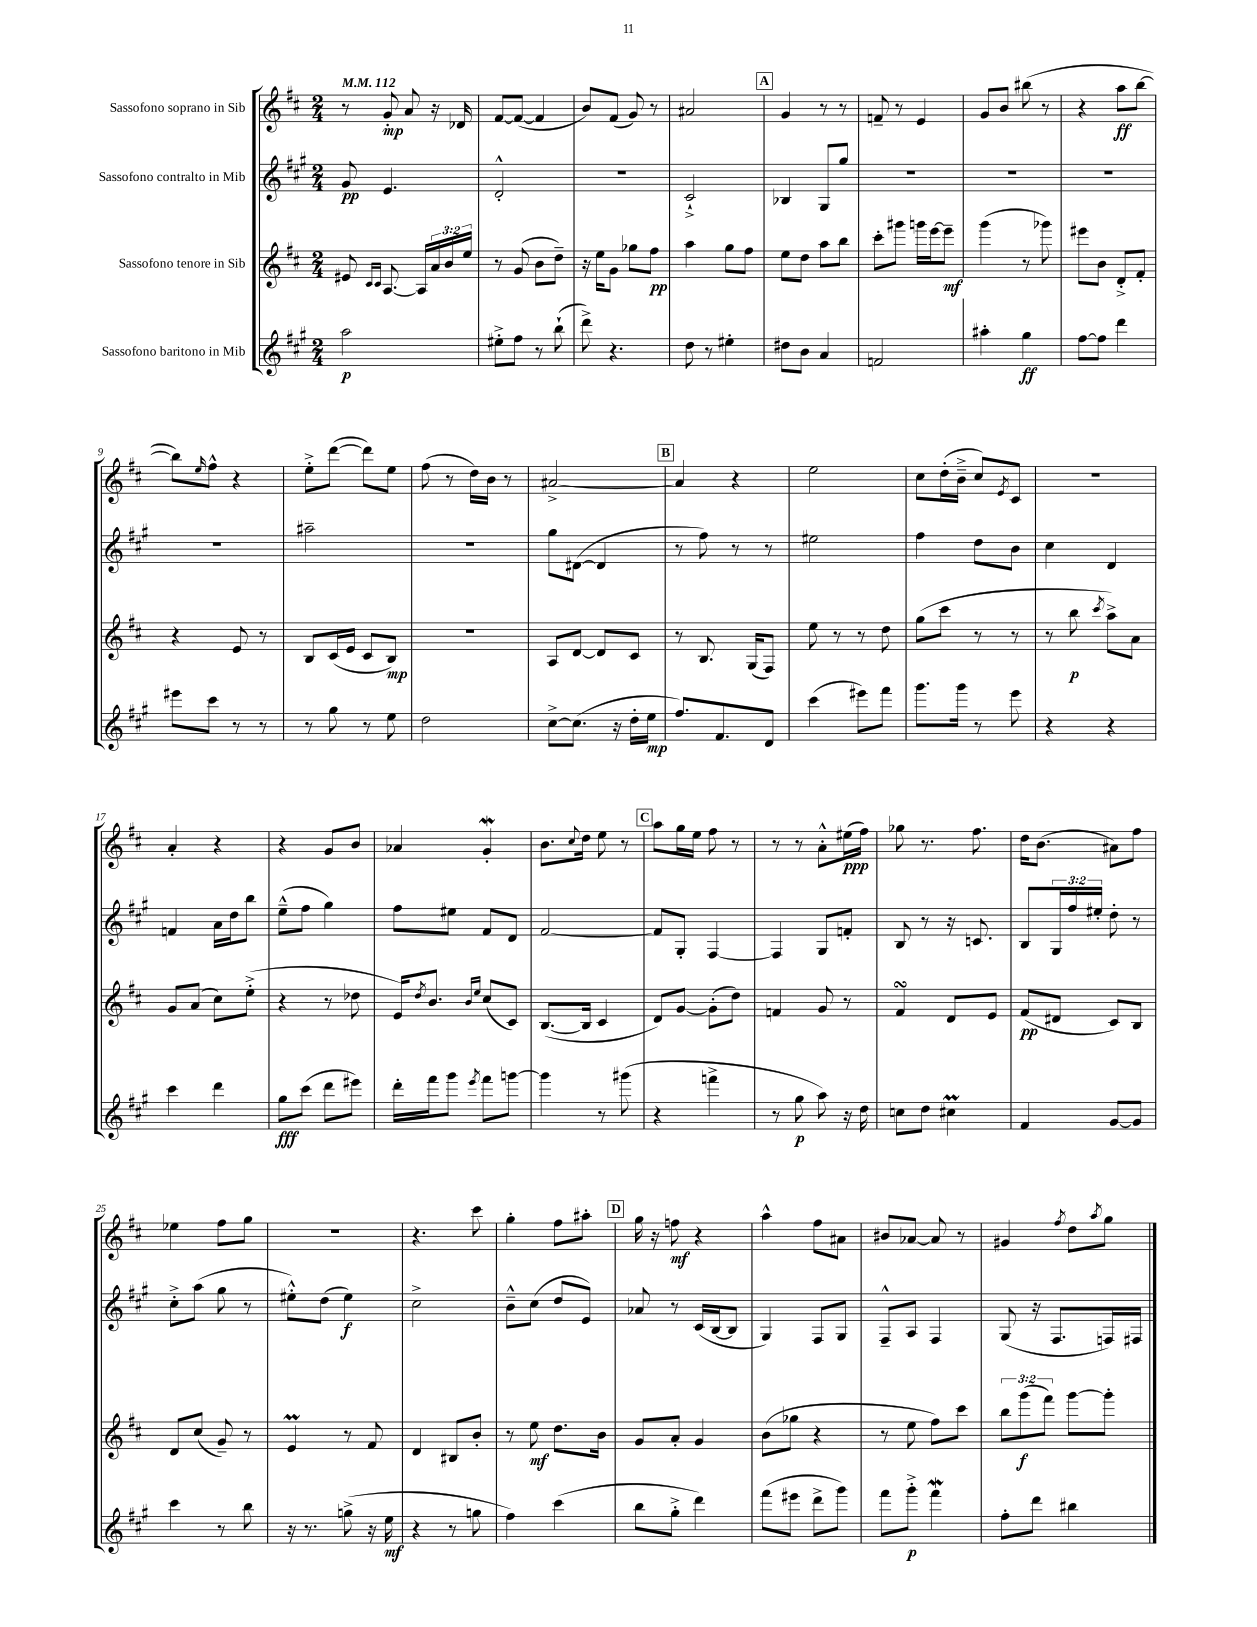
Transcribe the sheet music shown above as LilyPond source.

<<
\new StaffGroup <<
\new Staff = "s0" \with { instrumentName = "Sassofono soprano in Sib" } {
    \clef treble \key d \major \numericTimeSignature \time 2/4 \tempo 4 = 112
    r8 g'8-.\mp a'8 r16 des'16 |
    fis'8~ fis'8~( fis'4 |
    b'8) fis'8( g'8) r8 |
    ais'2 |
    \mark \markup { \box "A" } g'4 r8 r8 |
    f'8-- r8 e'4 |
    g'8 b'8 bis''8( r8 |
    r4 a''8\ff b''8~ |
    b''8) \grace { e''16 } fis''8-^ r4 |
    e''8-.-> d'''8~( d'''8) e''8 |
    fis''8( r8 d''16) b'16 r8 |
    ais'2~-> |
    \mark \markup { \box "B" } ais'4 r4 |
    e''2 |
    cis''8 d''16-.( b'16---> cis''8) \acciaccatura { e'8 } cis'8 |
    R2 |
    a'4-. r4 |
    r4 g'8 b'8 |
    aes'4 g'4-.\mordent |
    b'8. \appoggiatura { cis''8 } d''16 e''8 r8 |
    \mark \markup { \box "C" } a''8 g''16 e''16 fis''8 r8 |
    r8 r8 a'8-.-^ eis''16\ppp( fis''16) |
    ges''8 r8. fis''8. |
    d''16 b'8.( ais'8) fis''8 |
    ees''4 fis''8 g''8 |
    R2 |
    r4. cis'''8 |
    g''4-. fis''8 ais''8-. |
    \mark \markup { \box "D" } g''16 r16 f''8\mf r4 |
    a''4-^ fis''8 ais'8 |
    bis'8 aes'8~ aes'8 r8 |
    gis'4 \acciaccatura { fis''8 } d''8 \acciaccatura { a''8 } g''8 \bar "|." |
}
\new Staff = "s1" \with { instrumentName = "Sassofono contralto in Mib" } {
    \clef treble \key a \major \numericTimeSignature \time 2/4 \override Staff.TupletNumber.text = #tuplet-number::calc-fraction-text
    gis'8\pp e'4. |
    d'2-.-^ |
    r2 |
    cis'2-!-> |
    \mark \markup { \box "A" } bes4 gis8 gis''8 |
    R2 |
    R2 |
    R2 |
    R2 |
    ais''2-- |
    R2 |
    gis''8 dis'8~( dis'4 |
    \mark \markup { \box "B" } r8 fis''8) r8 r8 |
    eis''2 |
    fis''4 d''8 b'8 |
    cis''4 d'4 |
    f'4 a'16 d''16 b''8 |
    e''8---^( fis''8 gis''4) |
    fis''8 eis''8 fis'8 d'8 |
    fis'2~ |
    \mark \markup { \box "C" } fis'8 gis8-. fis4~ |
    fis4 gis8 f'8-. |
    b8 r8 r16 c'8. |
    b8 \tuplet 3/2 { gis16 fis''16 eis''16-. } d''8-. r8 |
    cis''8-.-> a''8( gis''8 r8 |
    eis''8-.-^) d''8( eis''4\f) |
    cis''2-> |
    b'8---^ cis''8( d''8 e'8) |
    \mark \markup { \box "D" } aes'8 r8 cis'16( b16~ b8 |
    gis4) fis8 gis8 |
    fis8---^ a8 fis4 |
    gis8( r16 fis8. f16) fis16 \bar "|." |
}
\new Staff = "s2" \with { instrumentName = "Sassofono tenore in Sib" } {
    \clef treble \key d \major \numericTimeSignature \time 2/4 \override Staff.TupletNumber.text = #tuplet-number::calc-fraction-text
    eis'8 \grace { cis'16 cis'16 } a8.~ a16 \tuplet 3/2 { a'16 b'16 e''16 } |
    r8 g'8( b'8 d''8--) |
    r16 e''16 g'8 ges''8 fis''8\pp |
    a''4 g''8 fis''8 |
    \mark \markup { \box "A" } e''8 d''8 a''8 b''8 |
    cis'''8-. gis'''8 g'''16 e'''16~ e'''8--\mf |
    g'''4( r8 ges'''8) |
    eis'''8 b'8 d'8-.-> fis'8-. |
    r4 e'8 r8 |
    b8 cis'16( e'16 cis'8 b8\mp) |
    R2 |
    a8 d'8~ d'8 cis'8 |
    \mark \markup { \box "B" } r8 b8. g16( fis8) |
    e''8 r8 r8 d''8 |
    g''8( cis'''8 r8 r8 |
    r8 b''8\p \acciaccatura { cis'''8 } a''8->) a'8 |
    g'8 a'8( cis''8) e''8-.->( |
    r4 r8 des''8 |
    e'16) \acciaccatura { d''8 } b'8. \grace { b'16 e''16 } cis''8( cis'8) |
    b8.~( b16 cis'4 |
    \mark \markup { \box "C" } d'8) g'8~ g'8-.( d''8) |
    f'4 g'8 r8 |
    fis'4\turn d'8 e'8 |
    fis'8\pp( dis'8 cis'8) b8 |
    d'8 cis''8( g'8--) r8 |
    e'4\prall r8 fis'8 |
    d'4 bis8 b'8-. |
    r8 e''8\mf d''8. b'16 |
    \mark \markup { \box "D" } g'8 a'8-. g'4 |
    b'8( ges''8 r4 |
    r8 e''8 fis''8) cis'''8 |
    \tuplet 3/2 { b''8 g'''8\f( fis'''8) } g'''8~ g'''8-. \bar "|." |
}
\new Staff = "s3" \with { instrumentName = "Sassofono baritono in Mib" } {
    \clef treble \key a \major \numericTimeSignature \time 2/4
    a''2\p |
    eis''8-.-> fis''8 r8 b''8-!( |
    d'''8->) r4. |
    d''8 r8 eis''4-. |
    \mark \markup { \box "A" } dis''8 b'8 a'4 |
    f'2 |
    ais''4-. gis''4\ff |
    fis''8~ fis''8 d'''4 |
    eis'''8 cis'''8 r8 r8 |
    r8 gis''8 r8 e''8 |
    d''2 |
    cis''8~-> cis''8.( r16 d''16-. e''16\mp |
    \mark \markup { \box "B" } fis''8.) fis'8. d'8 |
    cis'''4( eis'''8) fis'''8 |
    gis'''8. gis'''16 r8 e'''8 |
    r4 r4 |
    cis'''4 d'''4 |
    gis''8\fff cis'''8( d'''8 eis'''8) |
    d'''16-. fis'''16 gis'''8 \acciaccatura { e'''8 } fis'''8 g'''8~ |
    g'''4 r8 gis'''8( |
    \mark \markup { \box "C" } r4 f'''4-> |
    r8 gis''8\p a''8) r16 d''16 |
    c''8 d''8 cis''4\prall |
    fis'4 gis'8~ gis'8 |
    cis'''4 r8 b''8 |
    r16 r8. g''8->( r16 e''16\mf |
    r4 r8 g''8 |
    fis''4) cis'''4( |
    \mark \markup { \box "D" } b''8 gis''8-.-> d'''4) |
    fis'''8( eis'''8 d'''8-> gis'''8) |
    fis'''8 gis'''8-.->\p fis'''4\mordent |
    fis''8-. d'''8 bis''4 \bar "|." |
}
>>
>>
